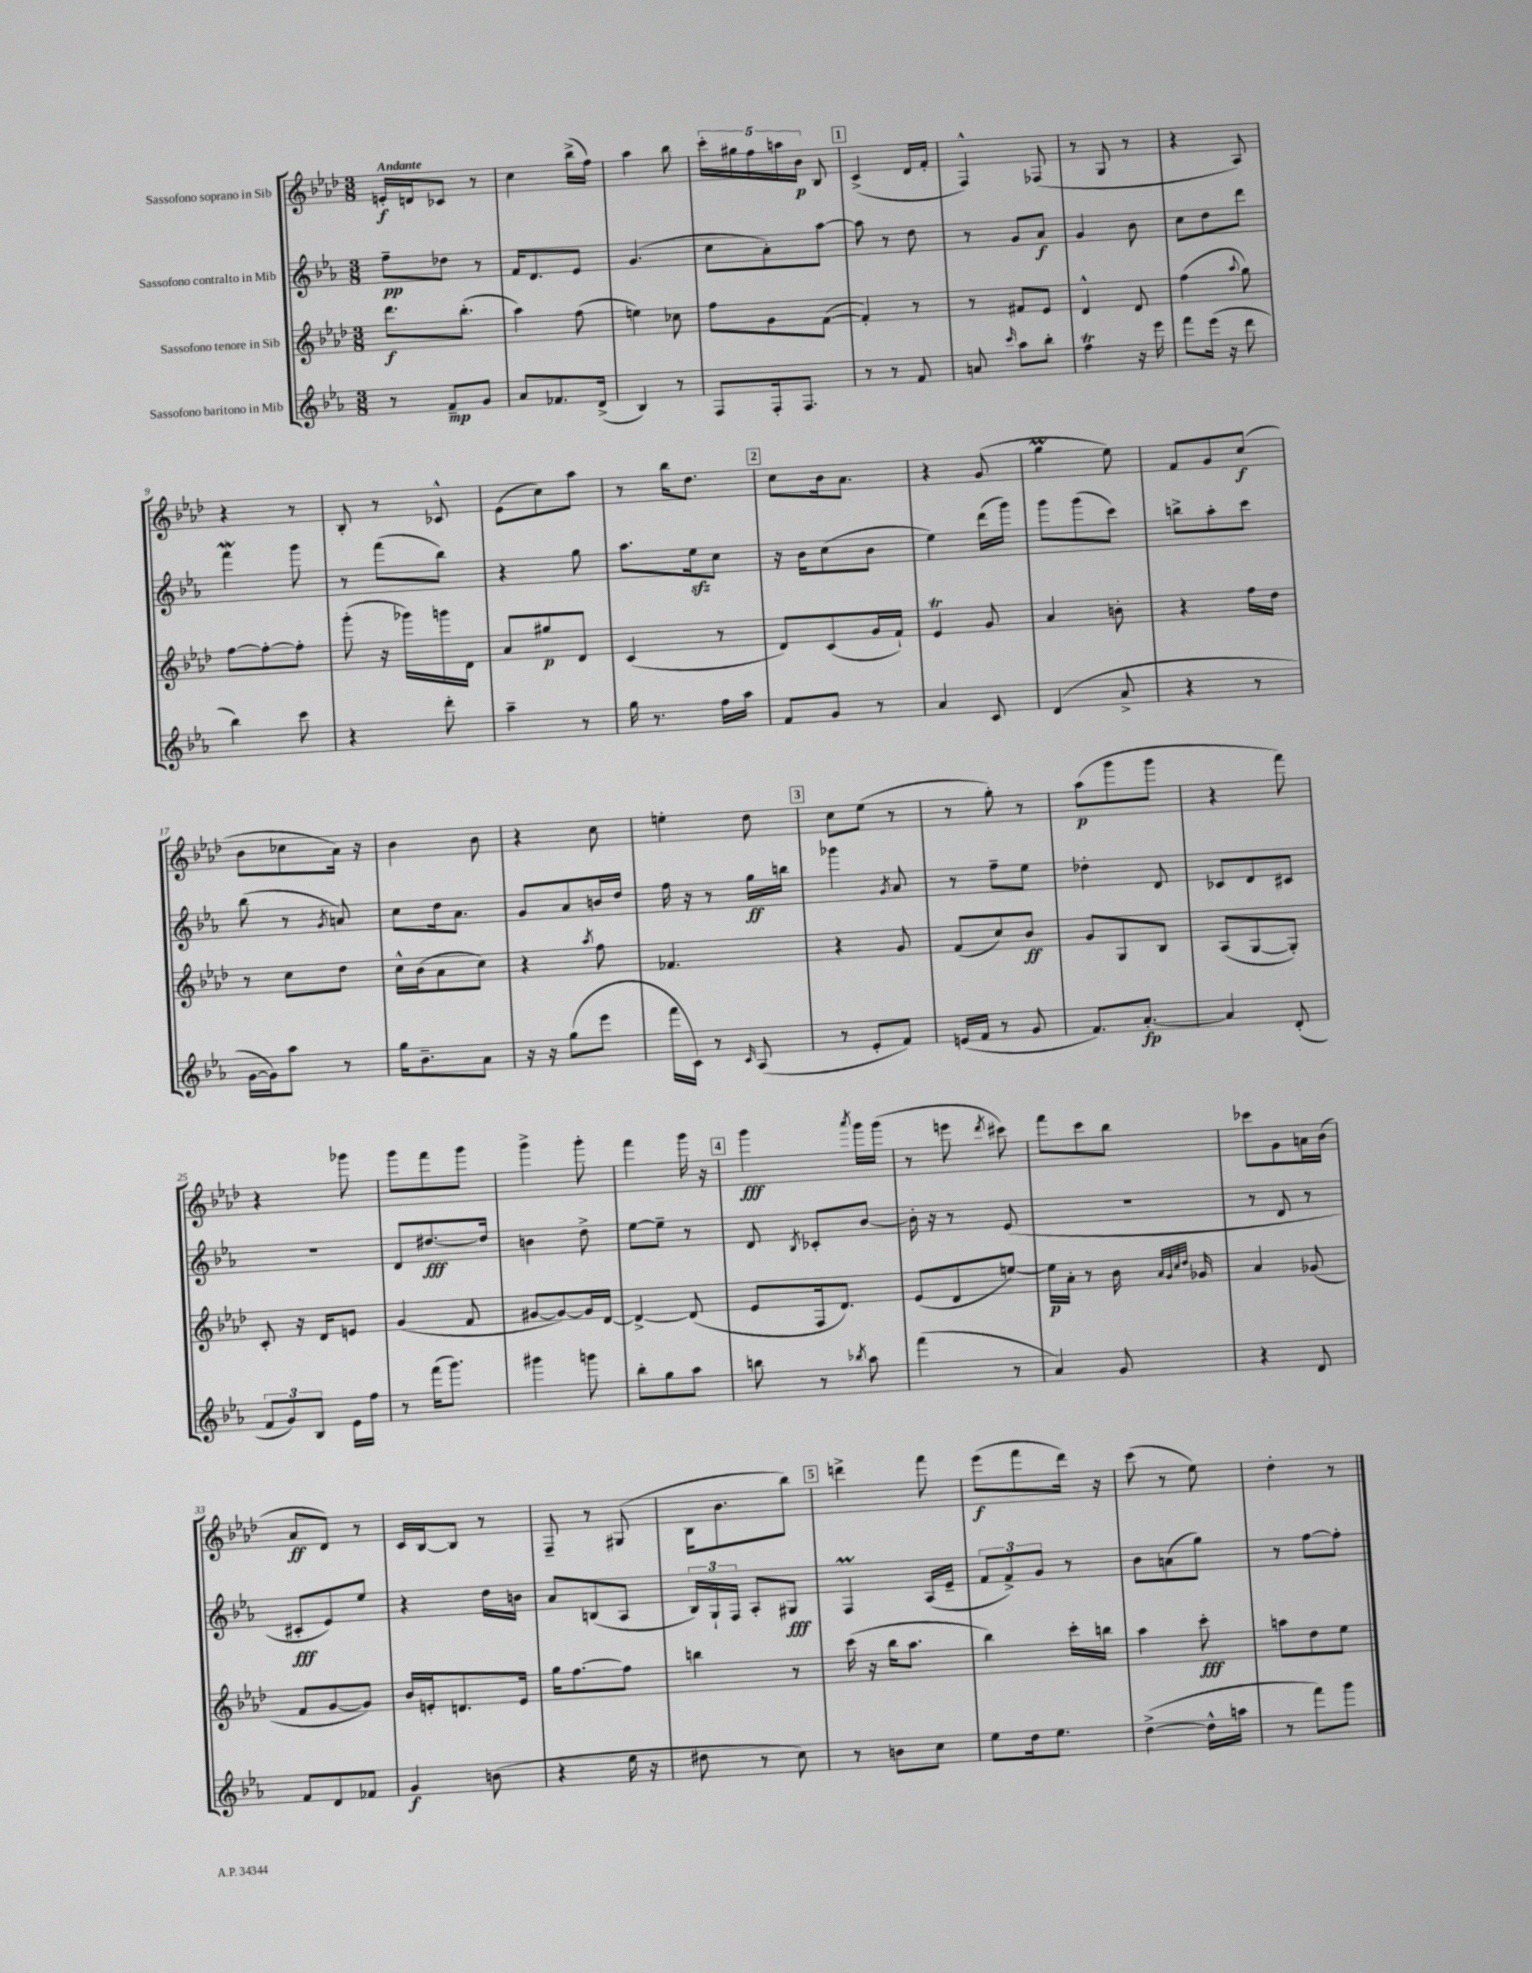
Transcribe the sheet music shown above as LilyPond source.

<<
\new StaffGroup <<
\new Staff = "s0" \with { instrumentName = "Sassofono soprano in Sib" } {
    \clef treble \key aes \major \numericTimeSignature \time 3/8 \tempo "Andante"
    \autoBeamOff e'16[-.\f d'16 ces'8] r8 |
    c''4 bes''16[->( f''16]) |
    aes''4 bes''8 |
    \tuplet 5/4 { c'''16[-. gis''16 f''16 a''16 bes'16]\p } bes8 |
    \mark \markup { \box "1" } c'4->( des'16[ f'16]-. |
    f4-^) fes8( |
    r8 g8 r8 |
    r4 aes8) |
    r4 r8 |
    bes8-. r8 ces'8-^ |
    ees'8[( c''8) aes''8] |
    r8 bes''16[ des''8.] |
    \mark \markup { \box "2" } c''8[ bes'16 aes'8.] |
    r4 g'8( |
    g''4\prall ees''8) |
    f'8[ g'8 c''8]\f( |
    bes'8[ ces''8 aes'16]) r16 |
    bes'4 bes'8 |
    r4 c''8 |
    e''4-. des''8 |
    \mark \markup { \box "3" } c''8[ ees''8]( r8 |
    r8 g''8-.) r8 |
    aes''8[\p( g'''8 g'''8] |
    r4 f'''8) |
    r4 ges'''8 |
    g'''8[ f'''8 g'''8] |
    g'''4-> g'''8-. |
    f'''4 g'''16 r16 |
    \mark \markup { \box "4" } g'''4\fff \acciaccatura { aes'''8 } g'''16[ g'''16]( |
    r8 e'''8 \acciaccatura { des'''8 } cis'''8) |
    f'''8[ c'''8 bes''8] |
    ces'''8[ g'8 a'16 bes'16]( |
    aes'8[\ff des'8]) r8 |
    c'16[ bes16~ bes8] r8 |
    f8-- r8 gis8( |
    bes16[ bes'8. bes''8]) |
    \mark \markup { \box "5" } d'''4-> f'''8 |
    ees'''8[\f( f'''8 des'''16]) r16 |
    c'''8( r8 ees''8) |
    des''4-. r8 \bar "|." |
}
\new Staff = "s1" \with { instrumentName = "Sassofono contralto in Mib" } {
    \clef treble \key ees \major \numericTimeSignature \time 3/8
    \autoBeamOff f''8[--\pp des''8] r8 |
    f'16[ d'8. ees'8] |
    g'4.( |
    c''8[ aes'8-.) aes''8]~ |
    \mark \markup { \box "1" } aes''8 r8 d''8 |
    r8 g'8[ aes'8]\f |
    g'4 bes'8 |
    c''8[ d''8 d'''8] |
    f'''4\mordent g'''8 |
    r8 f'''8[( bes''8]) |
    r4 g''8 |
    aes''8.[ ees''16\sfz c''8] |
    \mark \markup { \box "2" } r16 bes'16[ c''8( bes'8] |
    ees''4) d'''16[( g'''16]) |
    g'''8[ g'''8( c'''8]) |
    b''8[-> aes''8-. c'''8] |
    bes''8( r8 \acciaccatura { g'8 } a'8) |
    c''8[ d''16 aes'8.] |
    g'8[ aes'8 b'16 d''16] |
    f''16 r16 r8 g''16[\ff b''16] |
    \mark \markup { \box "3" } ges'''4 \acciaccatura { g'8 } aes'8 |
    r8 f''8[-- ees''8] |
    des''4-. d'8 |
    ces'8[ d'8 cis'8] |
    R4. |
    d'8[ dis''8.~\fff dis''16] |
    b'4 d''8-> |
    ees''8[~ ees''8]-- r8 |
    \mark \markup { \box "4" } d'8 \acciaccatura { bes8 } ces'8[-. bes'8]~ |
    bes'16-. r16 r8 ees'8( |
    R4. |
    r8 d'8 r8 |
    cis'8[-.\fff ees'8) ees''8] |
    r4 d''16[ b'16] |
    aes'8[ b8( aes8] |
    \tuplet 3/2 { bes16[) g16-! f16] } aes8[-. gis8]\fff |
    \mark \markup { \box "5" } f4\prall aes16[( ees'16]-- |
    \tuplet 3/2 { f'8[ f'8->) g'8] } r8 |
    bes'8[ a'8( g''8]) |
    r8 f''8[~ f''8]-. \bar "|." |
}
\new Staff = "s2" \with { instrumentName = "Sassofono tenore in Sib" } {
    \clef treble \key aes \major \numericTimeSignature \time 3/8
    \autoBeamOff des'''8.[\f bes''8.]-.( |
    aes''4) f''8( |
    e''4) ces''8 |
    f''8[ g'8 f'8]~( |
    \mark \markup { \box "1" } f'4-.) r8 |
    r8 fis'8[ ees'8] |
    des'4-^ des'8 |
    f''4( \appoggiatura { aes''8 } g''8) |
    f''8[~ f''8~-. f''8]-. |
    g'''8-.( r16 ges'''16[) g'''16 des'16] |
    aes'8[ gis''8\p des'8] |
    c'4( r8 |
    \mark \markup { \box "2" } des'8[) c'8( g'16 f'16]-!) |
    ees'4\trill g'8 |
    aes'4 b'8-. |
    r4 f''16[ des''16] |
    r8 c''8[ des''8] |
    c''16[-^ bes'16( aes'8 c''8]) |
    r4 \acciaccatura { aes''8 } f''8 |
    fes'4. |
    \mark \markup { \box "3" } r4 g'8 |
    f'8[( c''8) bes'8]\ff |
    g'8[ g8 bes8] |
    aes8[( g8~ g8]-.) |
    c'8-. r16 des'16[ e'8] |
    g'4( f'8 |
    gis'8[~ gis'8~) gis'16 des'16]~ |
    des'4~-> des'8( |
    \mark \markup { \box "4" } ees'8[ f16 des'8.]) |
    ees'8[( des'8 e''8]~) |
    e''16[\p aes'16]-. r8 bes'16 \grace { aes'32[ g'32 c''32 des''32] } ges'16 |
    aes'4 ges'8( |
    f'8[ g'8~ g'8]) |
    bes'16[ e'16-. d'8. e'16] |
    g''16[ f''8.~ f''8] |
    b''4 r8 |
    \mark \markup { \box "5" } c'''16( r16 bes''16[ aes''8.] |
    bes''4) c'''16[-. b''16] |
    aes''4 c'''8-.\fff |
    a''8[ des''8 ees''8] \bar "|." |
}
\new Staff = "s3" \with { instrumentName = "Sassofono baritono in Mib" } {
    \clef treble \key ees \major \numericTimeSignature \time 3/8
    \autoBeamOff r8 f'8[--\mp g'8] |
    aes'8[ fes'8. d'16]->( |
    bes4) r8 |
    f8[ f16-. f8.] |
    \mark \markup { \box "1" } r8 r8 f'8 |
    a'8 \grace { c'''16 } aes''8[ bes''8]-. |
    f''4\trill r16 ees'''16 |
    f'''8[ ees'''16]( r16 d'''8 |
    bes''4) c'''8 |
    r4 d'''8-. |
    aes''4-- r8 |
    g''16 r8. f''16[ aes''16] |
    \mark \markup { \box "2" } f'8[ g'8] r8 |
    aes'4 c'8 |
    d'4( aes'8-> |
    r4 r8 |
    g'16[~ g'16) aes''8] r8 |
    g''16[ bes'8.-- aes'8] |
    r16 r16 g''8[( ees'''8] |
    f'''16[ c'16]) r8 \grace { c'16 } aes8( |
    \mark \markup { \box "3" } r8 ees'8[-. f'8]) |
    e'16[( f'16] r8 g'8 |
    f'8.[) aes'8.]~-.\fp |
    aes'4 d'8-.( |
    \tuplet 3/2 { f'8[ g'8) bes8] } ees'16[ f''16] |
    r8 f'''16[( g'''8.]) |
    gis'''4 g'''8 |
    bes''8[-. g''8 aes''8] |
    \mark \markup { \box "4" } b''8 r8 \acciaccatura { bes''8 } aes''8 |
    f'''4( r8 |
    aes'4) g'8 |
    r4 d'8 |
    f'8[ d'8 fes'8] |
    g'4\f b'8( |
    r4 ees''16 r16 |
    dis''8 r8 c''8) |
    \mark \markup { \box "5" } r8 b'8[ c''8] |
    ees''8[ d''16 ees''8.] |
    d''4~->( d''16[-^ a''16] |
    r8 f'''8[) g'''8] \bar "|." |
}
>>
>>
